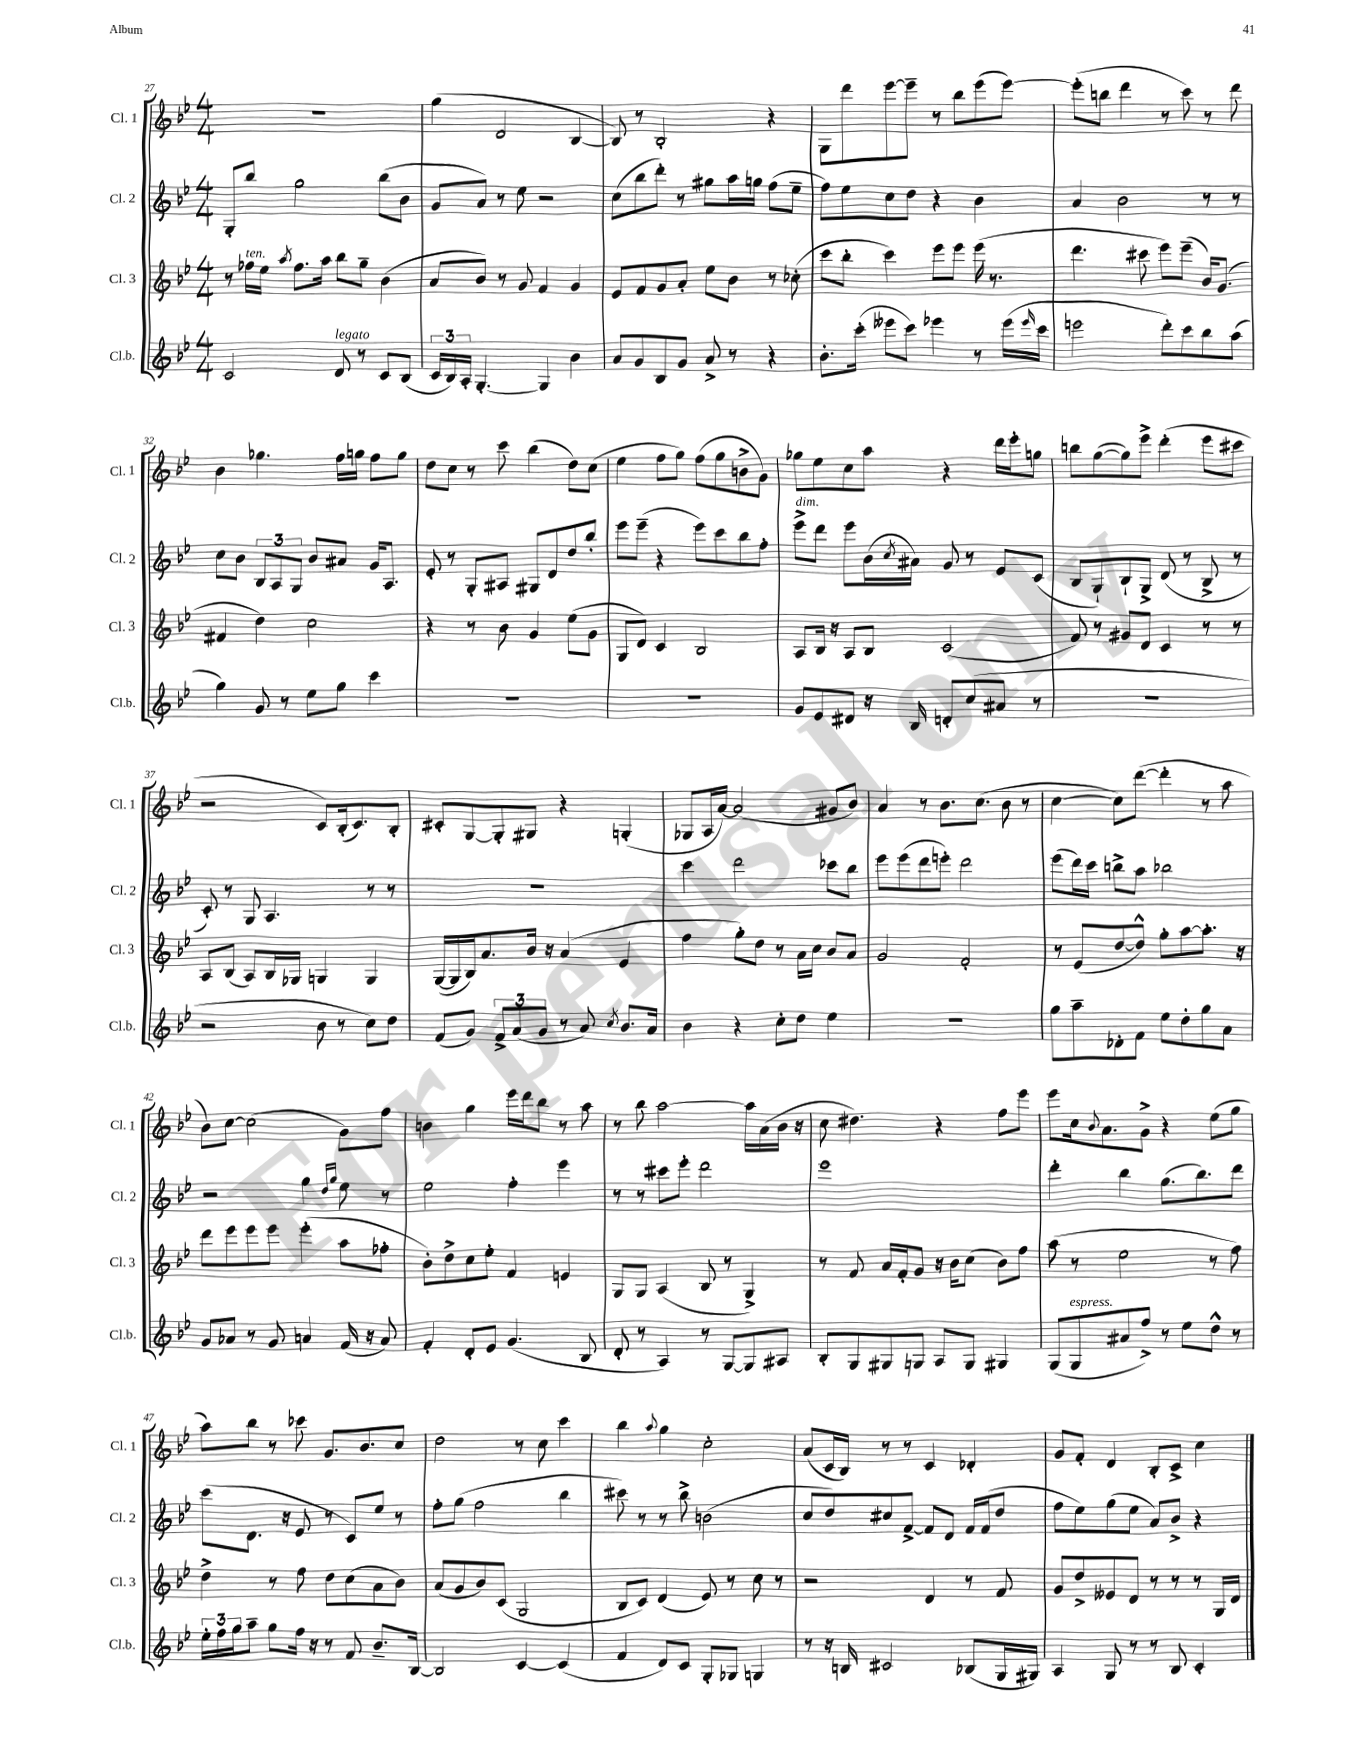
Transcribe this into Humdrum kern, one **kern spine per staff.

**kern	**kern	**kern	**kern
*part4	*part3	*part2	*part1
*staff4	*staff3	*staff2	*staff1
*I"Cl.b.	*I"Cl. 3	*I"Cl. 2	*I"Cl. 1
*I'Cl.b.	*I'Cl. 3	*I'Cl. 2	*I'Cl. 1
*clefG2	*clefG2	*clefG2	*clefG2
*k[b-e-]	*k[b-e-]	*k[b-e-]	*k[b-e-]
*M4/4	*M4/4	*M4/4	*M4/4
=27	=27	=27	=27
2c/	8r	8G'/L	1r
!	!LO:TX:a:i:t=ten.	!	!
.	16ff-X\LL	8bb-/J	.
.	16ee-\JJ	.	.
.	8qaa/	.	.
.	8.ff-\L	2gg\	.
.	16aa\Jk	.	.
!LO:TX:a:i:t=legato	!	!	!
8d/	8bb-\L	.	.
8r	8gg~\J	.	.
8c/L	(4b-\	(8bb-\L	.
(8B-/J	.	8b-\J	.
=28	=28	=28	=28
24c/LL	8a/L	8g/L	(4gg\
24B-/)	.	.	.
24A'/JJ	.	.	.
[4.G'/	8b-/J)	8a/J)	.
.	8r	8r	2d/
.	8g/	8ee-\	.
4G/]	4f/	2r	.
4b-\	4g/	.	[4B-/
=29	=29	=29	=29
8a/L	8e-/L	(8cc\L	8B-/])
8g/	8f/	8bb-\	8r
8B-/	8g/	8ddd'\J)	2B-'/
8g/J	8a'/J	8r	.
8a^/	8ee-\L	8gg#X\L	.
8r	8b-\J	16aa\L	.
.	.	16ggn\JJ	.
4r	8r	(8ff\L	4r
.	(8cc-X'\	8ee-~\J	.
=30	=30	=30	=30
8.b-'\L	8ccc\L	8ff\L)	8G\L
.	8bb-'\J	8ee-\	8ddd\
(16ccc'\Jk	.	.	.
8eee--X\L	4ccc\)	8cc\	[8eee-\
8ccc\J)	.	8dd\J	8eee-~\J]
4eee-X\	8eee-\L	4r	8r
.	8eee-\J	.	8bb-\L
8r	(16eee-\	4b-\	(8eee-\
.	8.r	.	.
(16eee-\LL	.	.	[8eee-\J)
16qqeee-/	.	.	.
16ccc\JJ	.	.	.
=31	=31	=31	=31
2eeen\	4.ddd\	4a/	(8eee-'\L]
.	.	.	8bbn\J
.	.	2b-\	4ddd\
.	8ccc#X\	.	.
8ddd'\L)	8eee-\L)	.	8r
8ccc\	(8eee-~\J	.	8ccc\)
8bb-\	16b-/KL)	8r	8r
.	(8.g/J	.	.
(8aa\J	.	8r	8ddd\
!!LO:LB:g=z
=32	=32	=32	=32
4gg\)	4f#X/	8cc\L	4b-\
.	.	8b-\J	.
8g/	4dd\)	12B-/L	4.gg-X\
.	.	12A/	.
8r	.	.	.
.	.	12G/J	.
8ee-\L	2cc\	8b-/L	.
8gg\J	.	8a#X/J	16ff\LL
.	.	.	16ggn\JJ
4ccc\	.	16g/KL	8ff\L
.	.	8.A/J	.
.	.	.	8gg\J
=33	=33	=33	=33
1r	4r	8e-'/	8dd\L
.	.	8r	8cc\J
.	8r	8G'/L	8r
.	8b-\	8A#X/J	8ccc\
.	4g/	8G#X/L	(4bb-\
.	.	8d/	.
.	(8ee-\L	8dd/	8dd\L)
.	8g\J	8bb-'/J	(8cc\J
=34	=34	=34	=34
1r	8G/L	8eee-\L	4ee-\
.	8d/J)	(8eee-~\J	.
.	4c/	4r	8ff\L
.	.	.	8gg\J)
.	2B-/	8eee-\L)	(8ff\L
.	.	8ccc\	8gg\
.	.	8bb-\	8bn^\
.	.	8ff'\J	8g\J)
=35	=35	=35	=35
!	!	!LO:TX:a:i:t=dim.	!
8g/L	8A/L	8eee-^\L	8gg-X\L
8e-/	16B-/Jk	8ddd\J	8ee-\
.	16r	.	.
8d#X/J	8A/L	8eee-\L	8cc\
16r	8B-/J	(16b-\L	8aa\J
.	.	8qcc/	.
16B-/	.	16a#X\JJ)	.
8dn'/L	(2c/	8g/	4r
(8cc/	.	8r	.
8a#X/J	.	8e-/L	16ddd\LL
.	.	.	16eee-'\J
8r	.	(8c/J	8ggn\J
=36	=36	=36	=36
1r	8f/)	8B-/L	8bbn\L
.	8r	8G`/)	([8gg\
.	8g#X/L	8B-`/	8gg\])
.	8d/J	8G^/J	8eee-^\J
.	4c/	(8d/	(4ddd'\
.	.	8r	.
.	8r	8B-^/	8eee-\L
.	8r	8r	8ccc#X\J
!!LO:LB:g=z
=37	=37	=37	=37
2r	8A/L	8c'/)	2r
.	(8B-/J	8r	.
.	8A/L)	8G/	.
.	16B-/L	4.A/	.
.	16G-X/JJ	.	.
8b-\	4Gn/	.	8c/L)
8r	.	.	(16B-'/k
.	.	.	8.c/)
8cc\L)	4G/	8r	.
8dd\J	.	8r	8B-'/J
=38	=38	=38	=38
(8f/L	([16G/LL	1r	8c#X'/L
.	16G/]	.	.
8g/J)	16B-/J)	.	[8G/
.	8.a/	.	.
12f^/L	.	.	8G'/]
(12a/	.	.	.
.	16b-/Jk	.	8G#X/J
12g/J	.	.	.
.	16r	.	.
8r	(4a/	.	4r
8a/)	.	.	.
8qcc/	.	.	.
8.b-/L	4e-/	.	(4Gn'/
16a/Jk	.	.	.
=39	=39	=39	=39
4b-\	4ff\	4ccc\	8G-X/L
.	.	.	16A/L
.	.	.	[16a/JJ)
4r	8gg'\L)	2ddd\	(2a/]
.	8dd\J	.	.
8cc'\L	8r	.	.
8dd\J	16a\LL	.	.
.	16cc\JJ	.	.
4ee-\	8b-/L	8ccc-X\L	8g#X/L
.	8a/J	8bb-\J	8b-/J)
=40	=40	=40	=40
1r	2g/	8eee-\L	4a/
.	.	(8eee-\	.
.	.	8ddd\	8r
.	.	8eeen'\J)	8.b-\L
.	2f'/	2ddd\	.
.	.	.	(8.cc\J
.	.	.	8b-\
.	.	.	8r
=41	=41	=41	=41
8gg\L	8r	(8eee-\L	[4cc\
8aa~\	(8e-/L	16ddd\L)	.
.	.	16ccc\JJ	.
8d-X'\	[8dd/	8bbn^\L	8cc\L])
8f\J	8dd^^/J])	8aa\J	([8ddd\J
8ee-\L	8gg'\L	2bb-X\	4ddd'\]
8dd'\	[8aa\	.	.
8gg\	8.aa'\J]	.	8r
8a\J	.	.	8aa\
.	16r	.	.
!!LO:LB:g=z
=42	=42	=42	=42
8g/L	8ddd\L	2r	8b-\L)
8a-X/J	8eee-\	.	[8cc\J
8r	8eee-\	.	(2cc\]
8g/	8eee-\J	.	.
4an/	(4eee-'\	4gg\	.
.	.	16qqdd/LL	.
.	.	16qqgg/JJ	.
(16f/	8aa\L	8ee-\	8g\L)
16r	.	.	.
8a/)	8ff-X'\J	8r	8ff\J
=43	=43	=43	=43
4f'/	8b-'\L)	2ee-\	4bn\
.	8dd^\	.	.
8d'/L	8cc\	.	4gg\
8e-/J	8ee-'\J	.	.
(4.g/	4f/	4ff'\	16eee-\LL
.	.	.	16ddd\J
.	.	.	8bb-\J
.	4en/	4eee-\	8r
8B-/	.	.	8aa\
=44	=44	=44	=44
8d'/	8G/L	8r	8r
8r	8G/J	8r	8bb-\
4A/)	(4A/	8ccc#X\L	[2aa\
.	.	8eee-'\J	.
8r	8B-/	2ddd\	.
[8G/L	8r	.	.
8G/]	4G^/)	.	16aa\LL]
.	.	.	(16a\
8A#X/J	.	.	16b-\JJ
.	.	.	16r
=45	=45	=45	=45
8B-'/L	8r	1eee-	8cc\
8G/	8f/	.	4.dd#X\)
8G#X/	16a/LL	.	.
.	16f'/J	.	.
8Gn/J	8g/J	.	.
8A/L	16r	.	4r
.	16b-\KL	.	.
8G/J	(8cc\J	.	.
4G#X/	8b-\L)	.	8ff\L
.	8ff\J	.	8eee-\J
=46	=46	=46	=46
(8G/L	(8aa\	4ddd'\	8eee-\L
!LO:TX:a:i:t=espress.	!	!	!
8G/	8r	.	16cc\k
.	.	.	8qqb-/
.	.	.	8.a\
8a#X/	2ee-\	4bb-\	.
8ff^/J)	.	.	8g^\J
8r	.	(8.gg\L	4r
8ee-\L	.	.	.
.	.	8.bb-\)	.
8dd^^\J	8r	.	(8ee-\L
8r	8ff\)	8ddd\J	8gg\J
!!LO:LB:g=z
=47	=47	=47	=47
24ee-'\LL	4dd^\	(8ccc\L	8aa\L)
24ff\	.	.	.
24gg\J	.	.	.
8aa~\J	.	8.d\J	8bb-\J
8gg\L	8r	.	8r
.	.	16r	.
16ff\Jk	8ff\	8e-/	8ccc-X\
16r	.	.	.
8r	8dd\L	8r	8.g/L
8f/	(8cc\	8c/L)	.
.	.	.	8.b-/
8.b-~/L	8a\	8ee-/J	.
.	8b-\J)	8r	8cc/J
[16B-/Jk	.	.	.
=48	=48	=48	=48
2B-/]	(8a/L	8ff'\L	2dd\
.	8g/	(8gg\J	.
.	8b-/)	2ff\	.
.	(8c/J	.	.
[4c/	2G/	.	8r
.	.	.	8cc\
(4c/]	.	4bb-\	4ccc\
=49	=49	=49	=49
4f/	8B-/L	8ccc#X\)	4bb-\
.	8c/J)	8r	.
.	.	.	8qqaa/
8d/L)	(4d/	8r	4gg\
8c/J	.	8bb-^\	.
8G'/L	8e-/)	(2bn\	2cc'\
8G-X/J	8r	.	.
4Gn/	8cc\	.	.
.	8r	.	.
=50	=50	=50	=50
8r	2r	8cc/L	(8a/L
16r	.	8dd/)	16c/L
16Bn/	.	.	16B-/JJ)
2c#X/	.	8cc#X/	8r
.	.	[8f^/J	8r
.	4d/	8f/L]	4c/
.	.	8d/J	.
(8B-X/L	8r	16f/LL	4d-X'/
.	.	(16f/J	.
16G/L	8f/	8dd/J	.
16G#X/JJ)	.	.	.
=51	=51	=51	=51
4A/	8g/L	8ff\L	8g/L
.	8dd^/	8ee-\)	8f'/J
8G/	8e--X/	(8gg\	4d/
8r	8d/J	8ee-\J	.
8r	8r	8a/L)	8B-'/L
8B-/	8r	8b-^/J	8c^/J
4c'/	8r	4r	4cc\
.	16G/LL	.	.
.	16d/JJ	.	.
==	==	==	==
*-	*-	*-	*-
